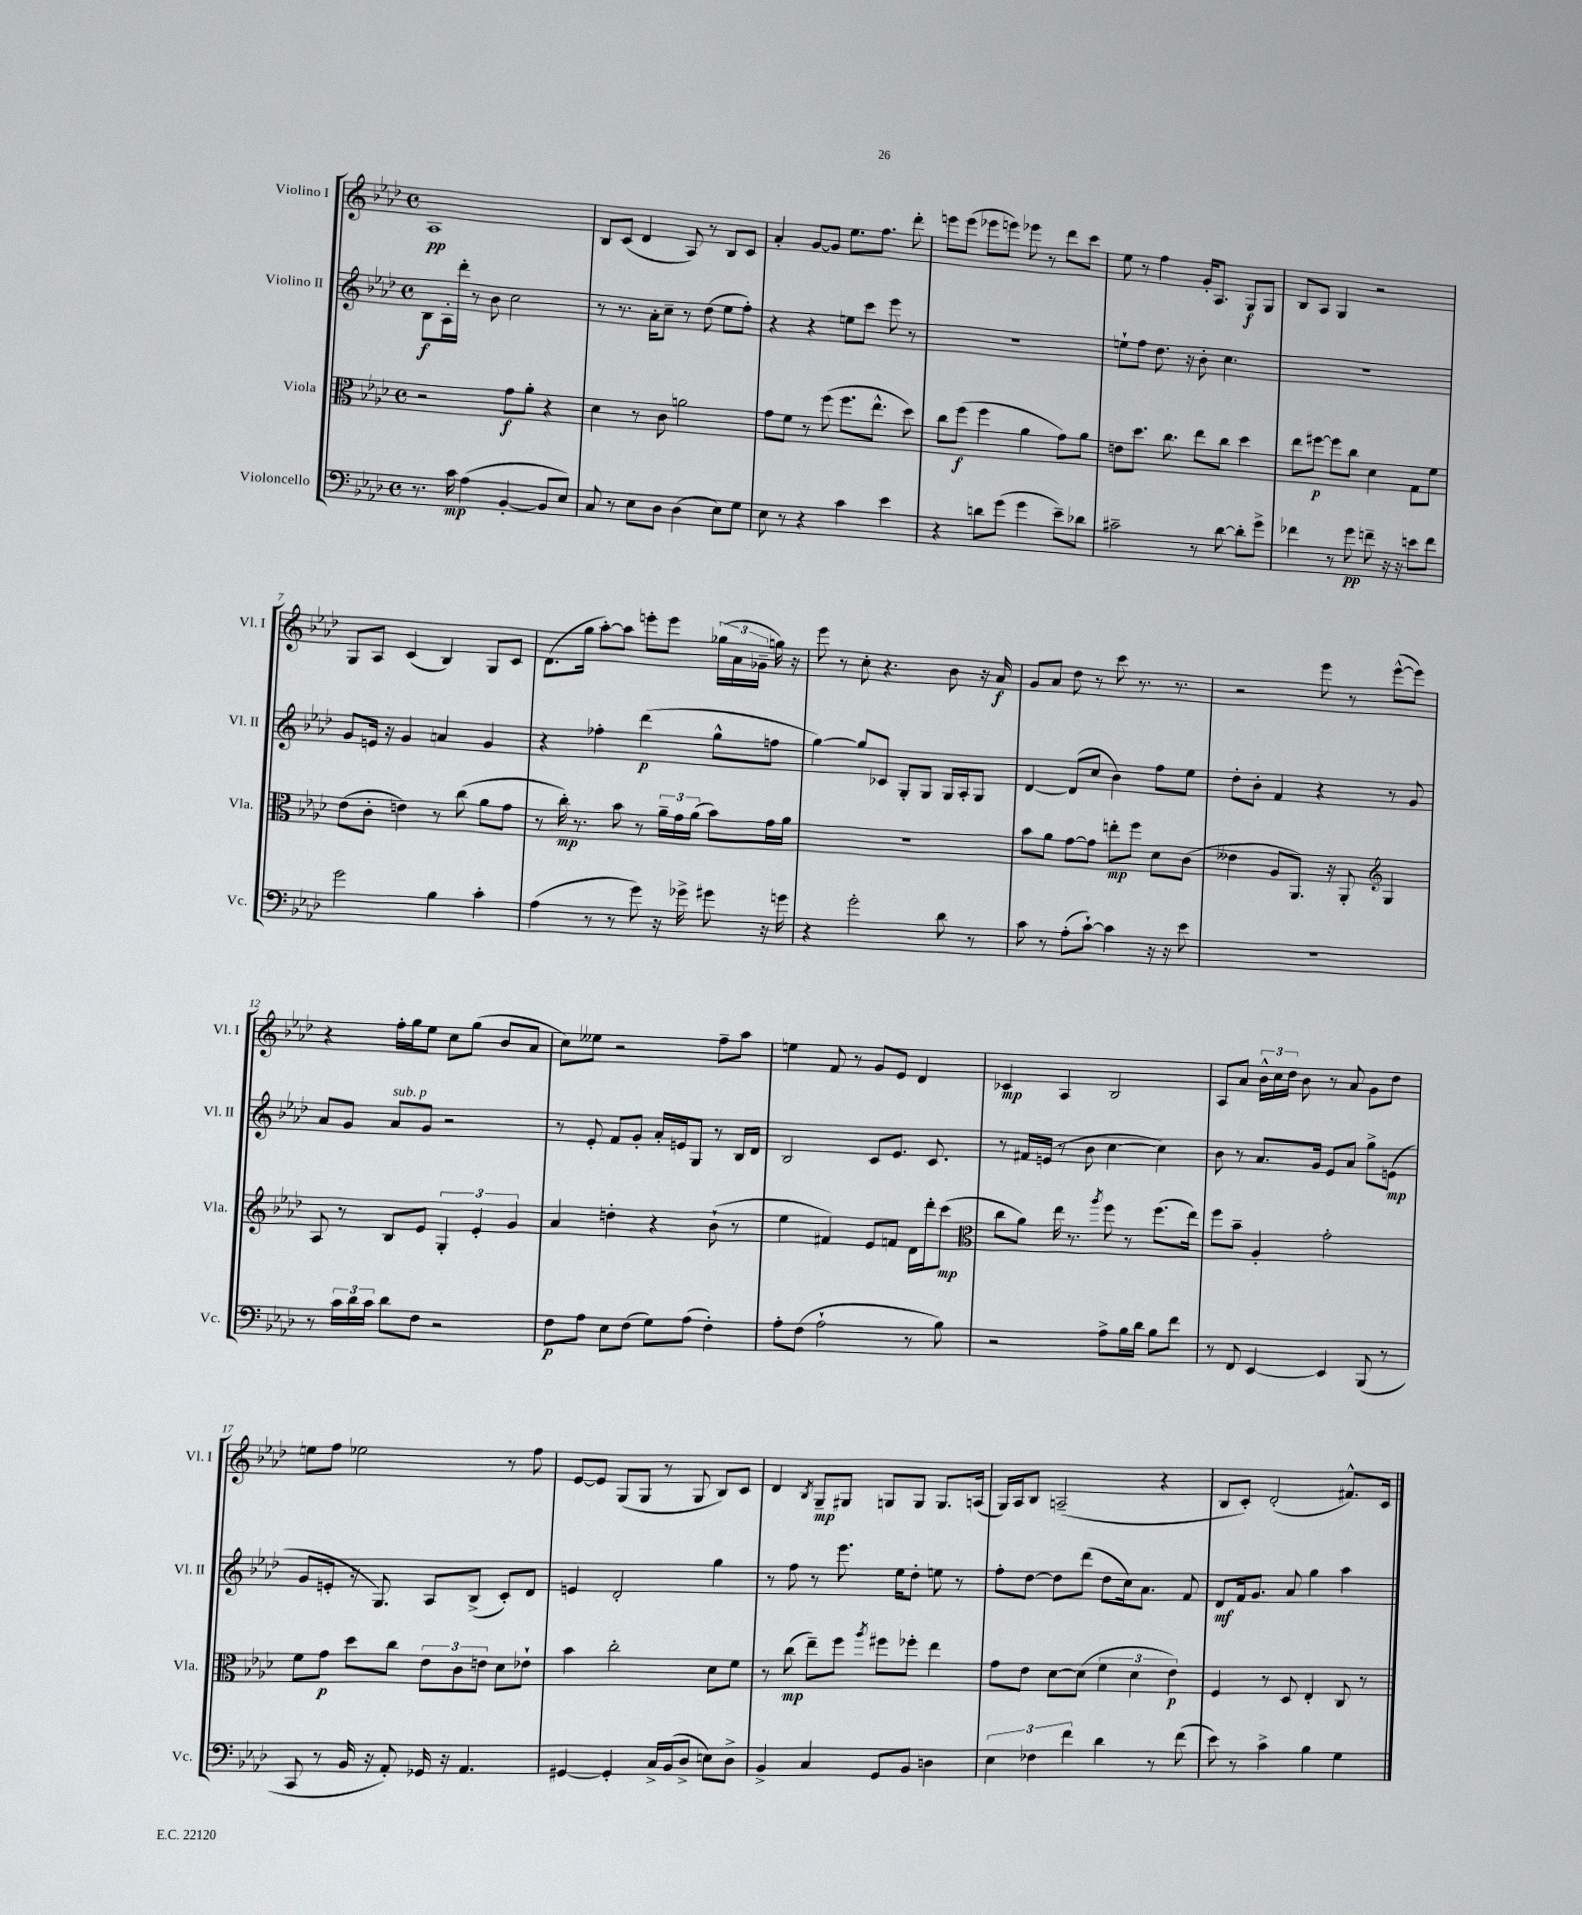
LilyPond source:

<<
\new StaffGroup <<
\new Staff = "s0" \with { instrumentName = "Violino I" shortInstrumentName = "Vl. I" } {
    \clef treble \key aes \major \defaultTimeSignature \time 4/4
    \autoBeamOff aes1\pp |
    bes8[ c'8]( des'4 aes8) r8 bes8[ c'8] |
    aes'4-. g'8[~ g'8] ees''8.[ f''8.] des'''8-. |
    e'''8[ e'''8]( ees'''8[ e'''8]) ees'''8 r8 des'''8[ c'''8] |
    ees''8 r8 f''4 g'16[-. aes8.] g8[\f g8] |
    bes8[ aes8] g4 r2 |
    g8[ aes8] c'4( bes4) g8[ c'8] |
    des'8.[( g''16] aes''8[~-.) aes''8] e'''8[-. e'''8] \tuplet 3/2 { ges''16[( aes'16 ges'16]-- } g''16) r16 |
    ees'''8 r8 c''8-. r4. bes'8 r16 aes'16\f |
    g'8[ aes'8] des''8 r8 c'''8 r8. r8. |
    r2 ees'''8 r8 ees'''8[~-^( ees'''8]) |
    r4 f''16[-. g''16 ees''8] c''8[ g''8]( bes'8[ aes'8] |
    c''8[) eeses''8] r2 f''8[-- aes''8] |
    e''4 f'8 r8 g'8[ ees'8] des'4 |
    ces'4\mp aes4 bes2 |
    aes8[ aes'8] \tuplet 3/2 { bes'16[-^ c''16 des''16] } bes'8 r8 aes'8 g'8[ des''8] |
    e''8[ f''8] ees''2 r8 f''8 |
    ees'8[~ ees'8] g8[( g8] r8 g8 bes8[) c'8] |
    des'4 \acciaccatura { bes8 } g8[--\mp gis8] g8[ g8] g8.[ a16]( |
    g16[) aes16 bes8] a2--( r4 |
    bes8[ c'8]-.) des'2-.( fis'8.[-^) c'16] \bar "|." |
}
\new Staff = "s1" \with { instrumentName = "Violino II" shortInstrumentName = "Vl. II" } {
    \clef treble \key aes \major \defaultTimeSignature \time 4/4
    \autoBeamOff bes8[\f aes16-. des'''16]-. r8 bes'8 c''2 |
    r8 r8. aes'16[-. c''8]-- r8 des''8( ees''8[ f''8]-.) |
    r4 r4 e''8[ c'''8] ees'''8 r8 |
    R1 |
    e''8[-! f''8] des''8. r16 bes'8-. c''4. |
    R1 |
    g'8[ e'16] r16 g'4 a'4 g'4 |
    r4 fes''4-. des'''4\p( g''8[-^ f''8] |
    g''4~) g''8[ ces'8] g8[-. g8] g16[ aes16-. g8] |
    des'4~ des'8[( c''8] bes'4) f''8[ ees''8] |
    des''8[-. bes'8]-. f'4 r4 r8 g'8 |
    aes'8[ g'8] aes'8[^\markup { \italic "sub. p" } g'8] r2 |
    r8 ees'8-. f'8[ g'8]-. aes'16[-. e'16 g8] r8 bes16[ des'16] |
    bes2 c'8[ ees'8.] c'8. |
    r8 fis'16[ e'16]( r8 bes'8 c''4~ c''4) |
    bes'8 r8 aes'8.[ g'16] ees'8[ aes'8] g''8[-> e'8]\mp( |
    g'8[ e'8]-. r16 g8.) aes8[ bes8]->( c'8[-.) des'8] |
    e'4 des'2-. g''4 |
    r8 f''8 r8 ees'''8. ees''16[ des''8]-. e''8 r8 |
    f''8[-. des''8]~ des''8[ des'''8]( des''8[ c''16) aes'8.] f'8 |
    des'8[\mf f'16 g'8.] aes'8 g''4 aes''4 \bar "|." |
}
\new Staff = "s2" \with { instrumentName = "Viola" shortInstrumentName = "Vla." } {
    \clef alto \key aes \major \defaultTimeSignature \time 4/4
    \autoBeamOff r2 g'8[\f aes'8]-. r4 |
    des'4 r8 c'8 a'2 |
    g'8[ f'8] r8 f''8( f''8.[ ees''8.]-^ des''8) |
    c''8[ f''8]\f( f''4 aes'4 g'8[) aes'8] |
    e'8[ des''8.] c''8. ees''8[ c''8] des''4 |
    ees''8[ fis''8]~\p fis''8[ c''8] des'4 g8[ f'8] |
    ees'8[( c'8]-. e'4) r8 c''8( aes'8[ g'8] |
    r8 c''16-.\mp) r8. bes'8 r8 \tuplet 3/2 { aes'16[-- g'16 aes'16]( } bes'8[) g'16 aes'16] |
    r1 |
    bes'8[ aes'8] g'8[~ g'8] e''8[-.\mp f''8] des'8[ c'8]( |
    eeses'4 aes8[ aes,8.]) r16 aes,8-. \clef treble g4 |
    aes8 r8 bes8[ ees'8] \tuplet 3/2 { g4-. ees'4-. g'4 } |
    aes'4 d''4-. r4 bes'8-!( r8 |
    ees''4 fis'4) ees'8[ f'8] des'16[ des'''16-. c'''8]\mp( |
    \clef alto c''8[ aes'8]) ees''16 r8. \acciaccatura { aes''8 } f''8 r8 f''8.[( ees''16]) |
    f''8[ bes'8]-- aes4-. g'2-. |
    f'8[ g'8]\p des''8[ c''8] \tuplet 3/2 { ees'8[ c'8 e'8] } des'8[ ees'8]-! |
    bes'4 c''2-. des'8[ f'8] |
    r8 c''8\mp( ees''8[--) f''8] \acciaccatura { aes''8 } fis''8[ fes''8]-. ees''4 |
    g'8[ ees'8] des'8[~ des'8]( \tuplet 3/2 { f'4 des'4 ees'4\p) } |
    f4 r8 des8 ees4-. c8 r8 \bar "|." |
}
\new Staff = "s3" \with { instrumentName = "Violoncello" shortInstrumentName = "Vc." } {
    \clef bass \key aes \major \defaultTimeSignature \time 4/4
    \autoBeamOff r8. c'16\mp aes4( bes,4~-. bes,8[ ees8]) |
    c8 r8 ees8[ des8] des4( ees8[) g8] |
    ees8 r8 r4 c'4 ees'4 |
    r4 d'8[ g'8]( g'4 ees'8[--) des'8] |
    cis'2-- r8 des'8~ des'8[-. g'8]-> |
    fes'4 r8 g'8\pp f'8-- r16 r16 e'8[ f'8] |
    g'2 bes4 c'4-. |
    aes4( r8 r8 g'8) r16 ges'16-> gis'8 r16 g'16 |
    r4 g'2-. des'8 r8 |
    c'8 r8 aes8[-.( c'8]~-!) c'4 r16 r16 ees'8 |
    R1 |
    r8 \tuplet 3/2 { c'16[ des'16 c'16] } des'8[ f8] r2 |
    f8[\p aes8] ees8[ f8]( g8[) aes8]( f4-.) |
    aes8[-. f8]( aes2-! r8 bes8) |
    r2 aes8[-> bes16 des'16] bes8[ f'8] |
    r8 f,8 ees,4~ ees,4 bes,,8( r8 |
    c,8 r8 bes,16 r16 aes,8-.) ges,16 r16 aes,4. |
    gis,4~ gis,4-. c16[-> bes,16( des8]-> e8[) des8]-> |
    bes,4-> c4 g,8[ bes,8] d4 |
    \tuplet 3/2 { ees4 fes4 f'4 } des'4 r8 f'8( |
    ees'8) r8 c'4-> bes4 g4 \bar "|." |
}
>>
>>
